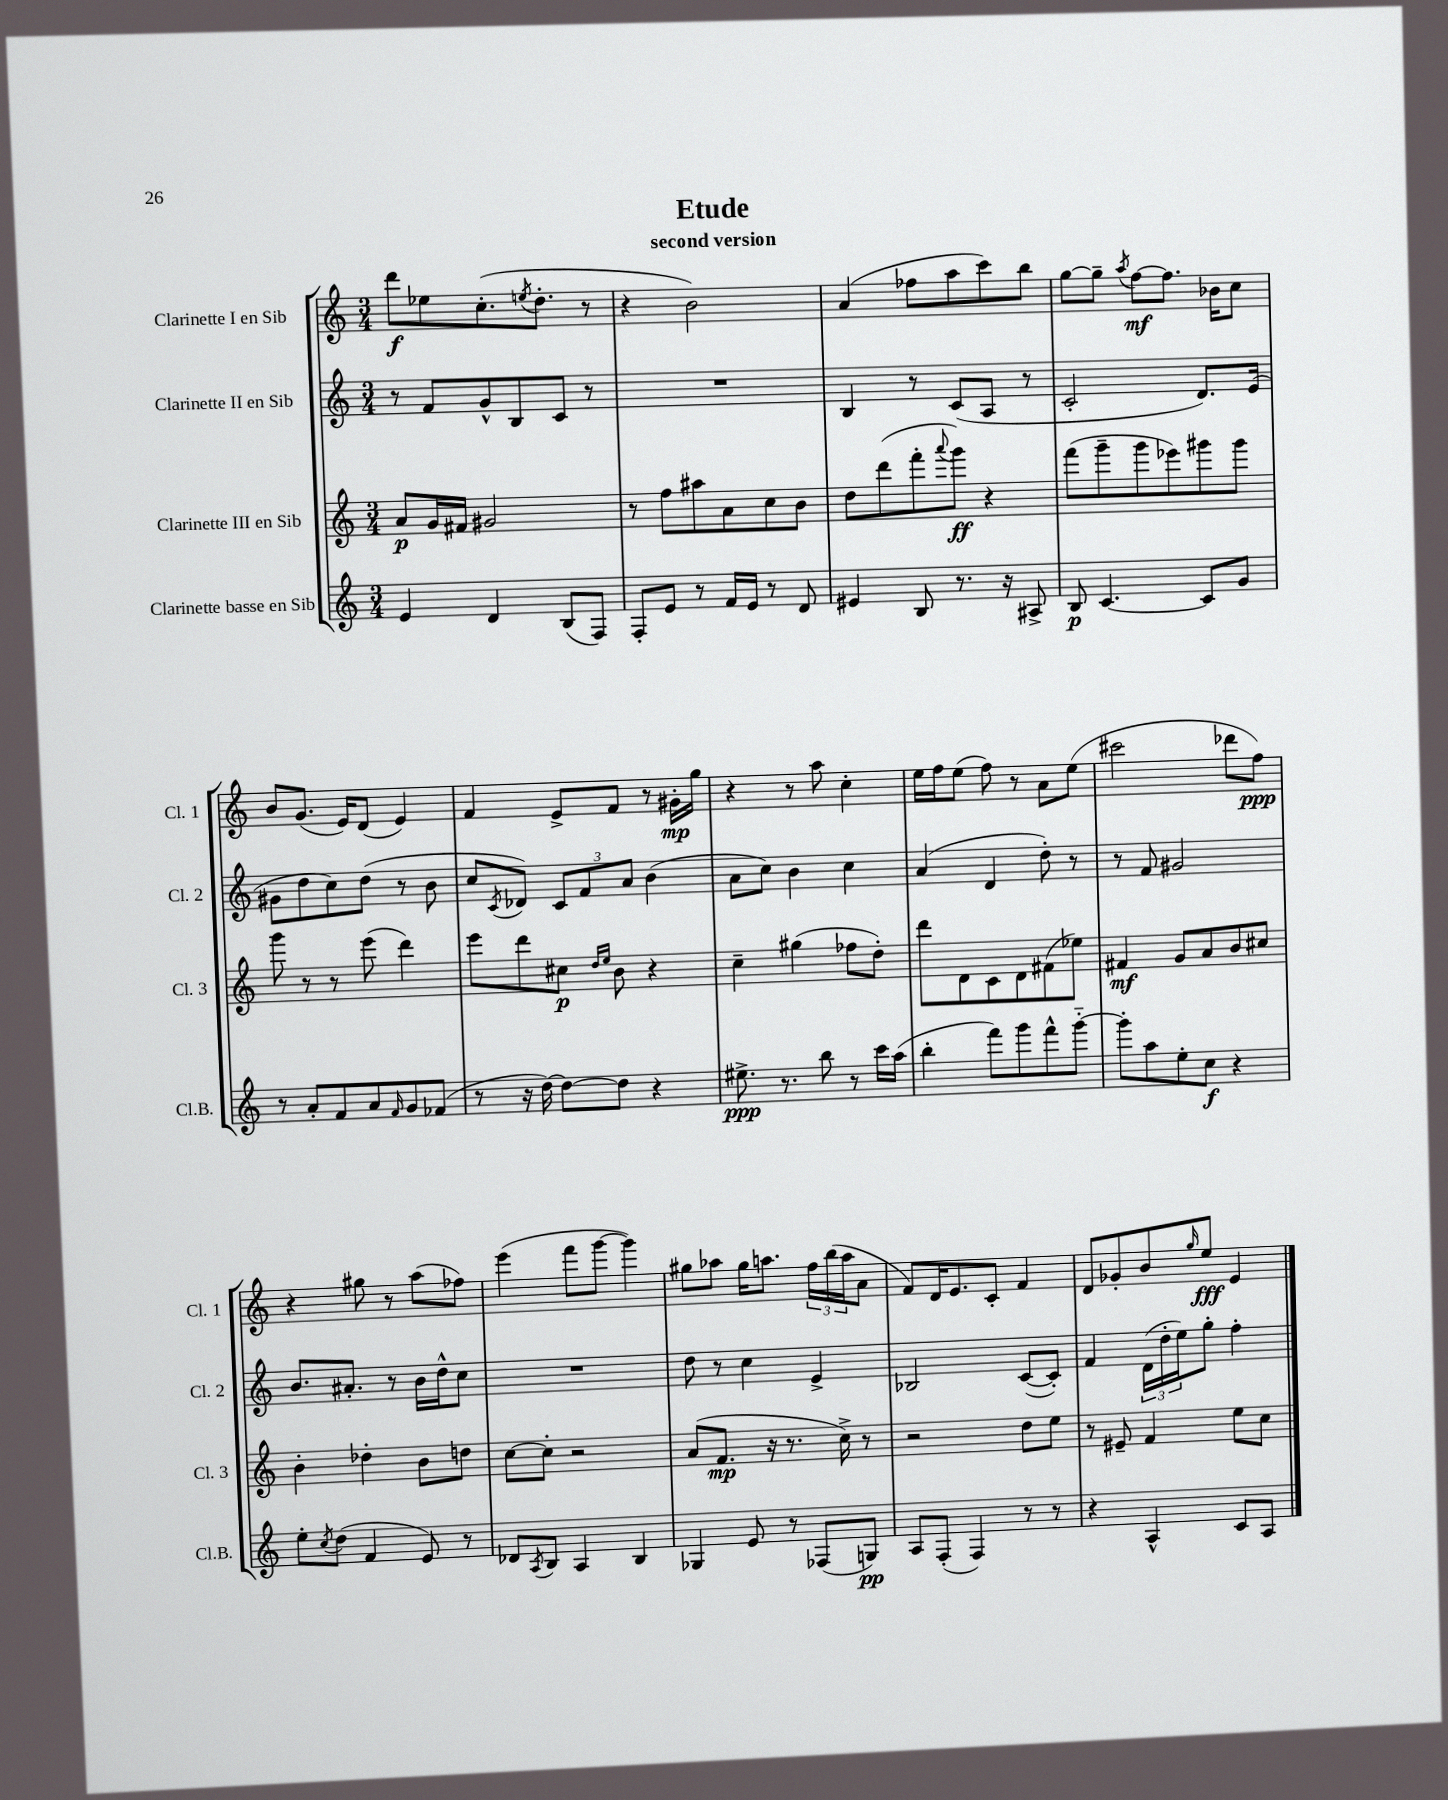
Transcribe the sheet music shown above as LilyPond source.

\header { title = "Etude" subtitle = "second version" }
<<
\new StaffGroup <<
\new Staff = "s0" \with { instrumentName = "Clarinette I en Sib" shortInstrumentName = "Cl. 1" } {
    \clef treble \key c \major \numericTimeSignature \time 3/4
    d'''8\f ees''8 c''8.-.( \acciaccatura { e''8 } d''8.-. r8 |
    r4 b'2) |
    a'4( fes''8 a''8 c'''8) b''8 |
    g''8~ g''8-- \acciaccatura { a''8 } f''8~\mf f''8. bes'16 c''8 |
    b'8 g'8.( e'16) d'8( e'4) |
    f'4 e'8-> f'8 r8 gis'16-.\mp g''16 |
    r4 r8 a''8 c''4-. |
    e''16 f''16 e''8( f''8) r8 a'8 e''8( |
    cis'''2 des'''8 f''8\ppp) |
    r4 gis''8 r8 a''8( fes''8) |
    e'''4( f'''8 g'''8~ g'''4) |
    gis''8 aes''8 gis''16 a''8. \tuplet 3/2 { f''16 b''16( a''16 } a'8 |
    f'8) d'16 e'8. c'8-. f'4 |
    d'8 ges'8-. b'8 \grace { g''16 } e''8\fff e'4 \bar "|." |
}
\new Staff = "s1" \with { instrumentName = "Clarinette II en Sib" shortInstrumentName = "Cl. 2" } {
    \clef treble \key c \major \numericTimeSignature \time 3/4
    r8 f'8 g'8-^ b8 c'8 r8 |
    R2. |
    b4 r8 c'8( a8 r8 |
    c'2-. d'8.) e'16( |
    gis'8 d''8 c''8) d''8( r8 b'8 |
    c''8 \acciaccatura { c'8 } des'8) \tuplet 3/2 { c'8 f'8 a'8 } b'4( |
    a'8 c''8) b'4 c''4 |
    a'4( d'4 d''8-.) r8 |
    r8 f'8 gis'2 |
    b'8. ais'8.-. r8 b'16 d''16-^ c''8 |
    R2. |
    d''8 r8 c''4 e'4-> |
    bes2 c'8~( c'8-.) |
    f'4 \tuplet 3/2 { d'16( d''16-. e''16) } g''8-. f''4-. \bar "|." |
}
\new Staff = "s2" \with { instrumentName = "Clarinette III en Sib" shortInstrumentName = "Cl. 3" } {
    \clef treble \key c \major \numericTimeSignature \time 3/4
    a'8\p g'16 fis'16 gis'2 |
    r8 f''8 ais''8 a'8 c''8 b'8 |
    d''8 d'''8( f'''8-. \appoggiatura { a'''8 } g'''8\ff) r4 |
    f'''8( g'''8-- g'''8 ees'''8) gis'''8 gis'''8 |
    g'''8 r8 r8 e'''8( d'''4) |
    e'''8 d'''8 cis''8\p \grace { d''16 e''16 } b'8 r4 |
    c''4-- gis''4( fes''8 d''8-.) |
    d'''8 d'8 c'8 d'8 fis'8( ees''8) |
    fis'4\mf g'8 a'8 b'8 cis''8 |
    b'4-. des''4-. b'8 d''8 |
    c''8~ c''8-. r2 |
    a'8( f'8.\mp r16 r8. c''16->) r8 |
    r2 d''8 e''8 |
    r8 eis'8-- f'4 e''8 c''8 \bar "|." |
}
\new Staff = "s3" \with { instrumentName = "Clarinette basse en Sib" shortInstrumentName = "Cl.B." } {
    \clef treble \key c \major \numericTimeSignature \time 3/4
    e'4 d'4 b8( f8) |
    f8-. e'8 r8 f'16 e'16 r8 d'8 |
    eis'4 b8 r8. r16 ais8-> |
    b8\p c'4.~ c'8 g'8 |
    r8 a'8-. f'8 a'8 \grace { f'16 } g'8 fes'8( |
    r8 r16 d''16~) d''8~ d''8 r4 |
    eis''8.->\ppp r8. b''8 r8 c'''16 a''16( |
    b''4-. f'''8) g'''8 f'''8-^ g'''8~-_ |
    g'''8-. a''8 e''8-. c''8\f r4 |
    e''8-. \acciaccatura { c''8 } d''8( f'4 e'8) r8 |
    des'8 \acciaccatura { a8 } b8 a4 b4 |
    ges4 e'8 r8 fes8( g8\pp) |
    a8 f8-.( f4) r8 r8 |
    r4 a4-^ c'8 a8 \bar "|." |
}
>>
>>
\layout { \context { \Score \remove "Bar_number_engraver" } }
